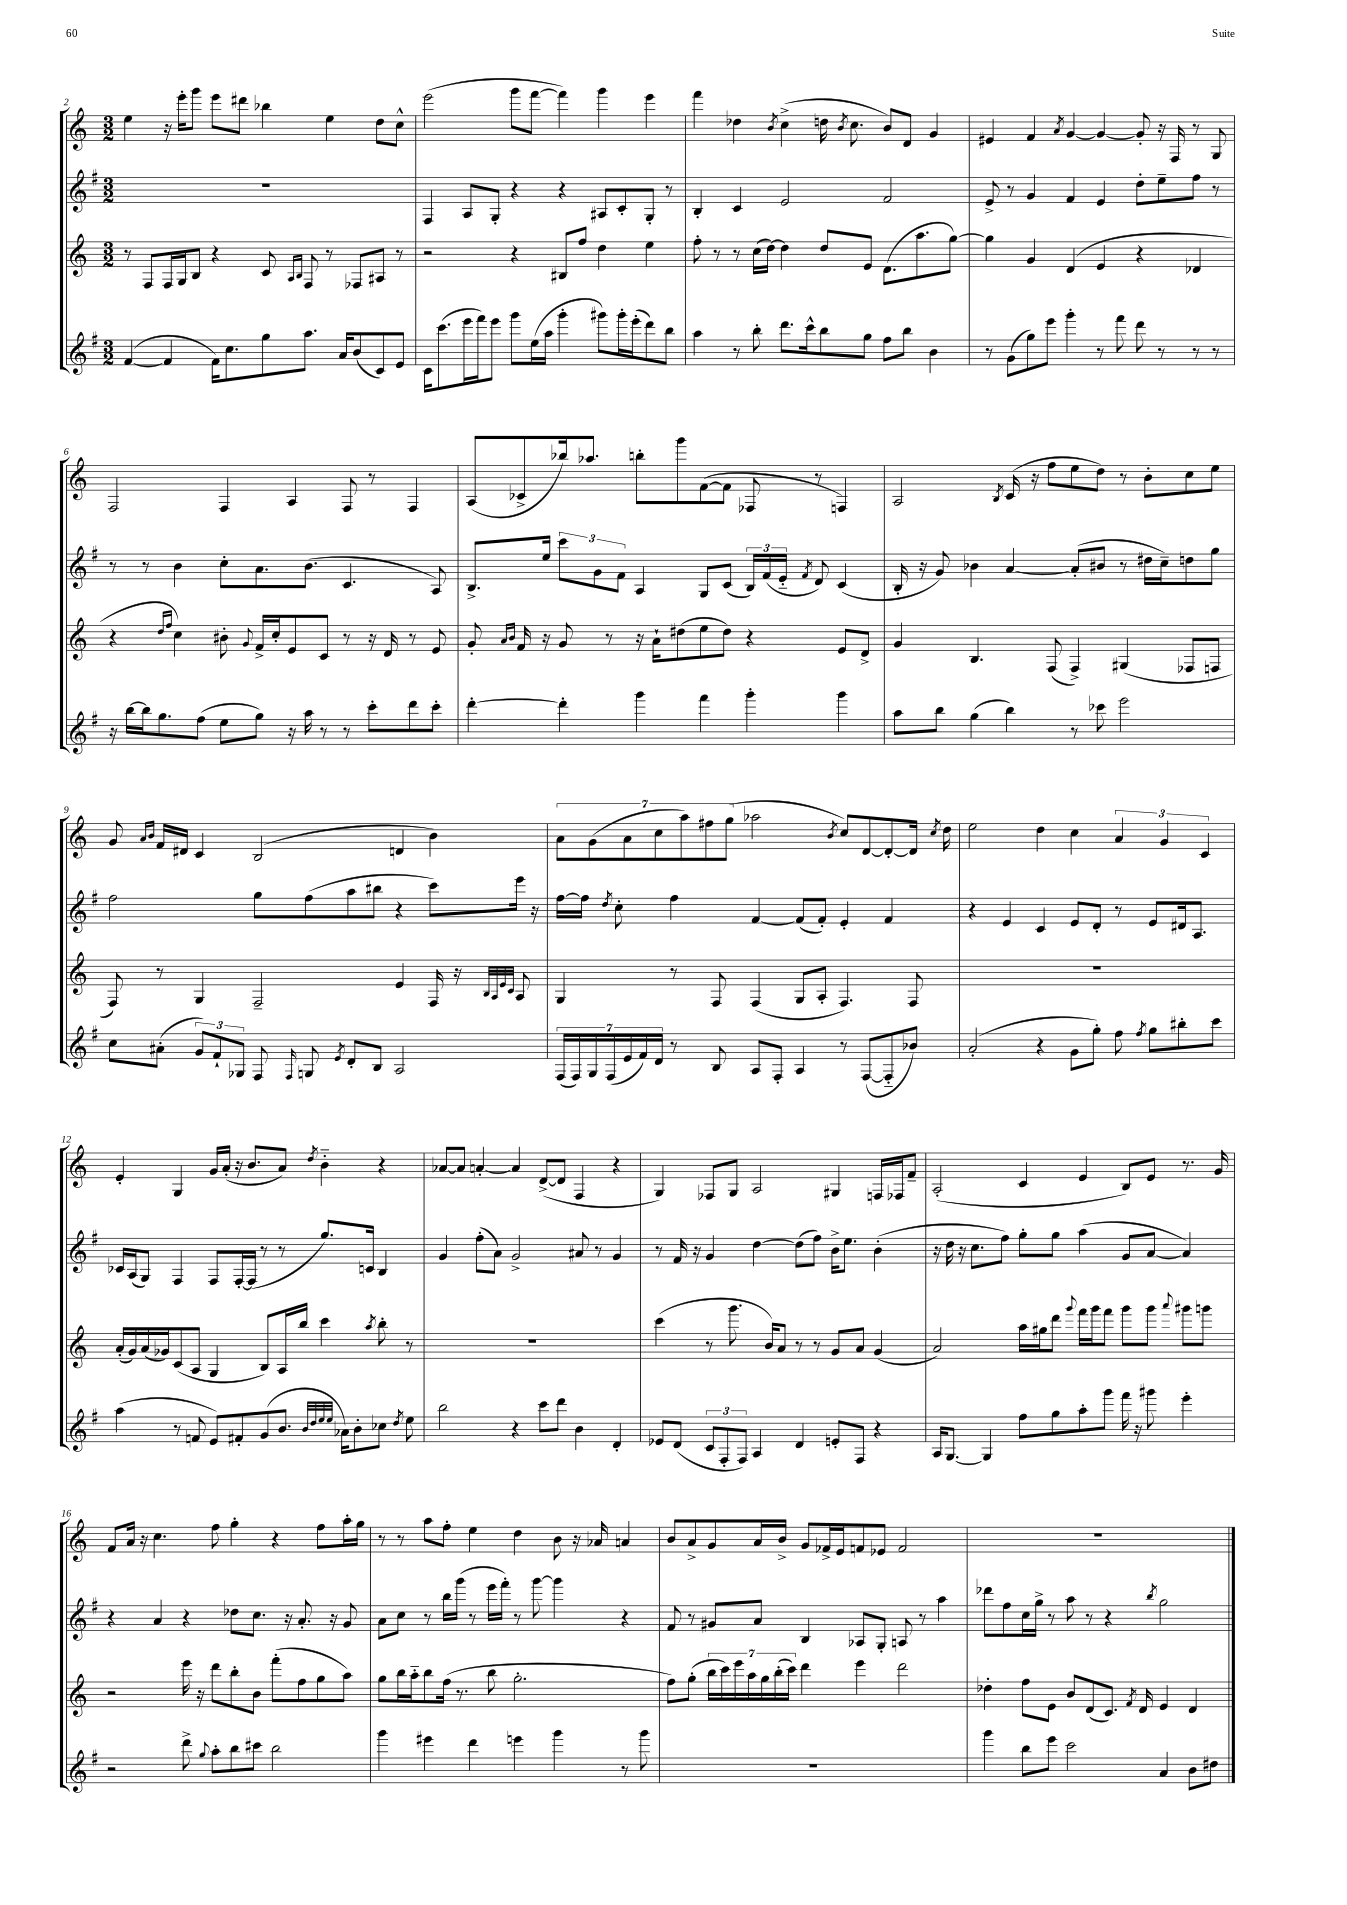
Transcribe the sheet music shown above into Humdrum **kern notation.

**kern	**kern	**kern	**kern
*staff4	*staff3	*staff2	*staff1
*clefG2	*clefG2	*clefG2	*clefG2
*k[f#]	*k[]	*k[f#]	*k[]
*M3/2	*M3/2	*M3/2	*M3/2
([4f#	8r	1.r	4ee
.	8F	.	.
4f#]	16F	.	16r
.	16G	.	16eee'
.	8B	.	8ggg
16f#)	4r	.	8eee
8.cc	.	.	.
.	.	.	8ddd#
8gg	8c	.	4bb-
.	16qqA	.	.
.	16qqB	.	.
8.aa	8F	.	.
.	8r	.	4ee
16a	.	.	.
(8b	8F-	.	.
8c)	8A#	.	8dd
8e	8r	.	8cc^^
=	=	=	=
16c	2r	4F#	(2eee
(8.ccc	.	.	.
16eee	.	8A	.
16fff#)	.	.	.
8eee	.	8G'	.
8ggg	4r	4r	8ggg
(16ee	.	.	[8fff
16aa	.	.	.
4ggg'	8B#	4r	4fff])
.	8ff	.	.
8ggg#)	4dd	8A#	4ggg
16ggg#'	.	8c'	.
(16eee'	.	.	.
8ddd)	4ee	8G'	4eee
8bb	.	8r	.
=	=	=	=
4aa	8ff'	4B'	4fff
.	8r	.	.
8r	8r	4c	4dd-
8bb'	(16cc	.	.
.	[16dd)	.	.
.	.	.	8qb
8.ddd	4dd]	2e	(4cc^
16ccc^^	.	.	.
8bb	8dd	.	16dd
.	.	.	8qb
.	.	.	8.cc
8gg	8e	.	.
8ff#	(8.d	2f#	8b)
8bb	.	.	8d
.	8.aa	.	.
4b	.	.	4g
.	[8gg)	.	.
=	=	=	=
8r	4gg]	8e^	4e#
(8g	.	8r	.
8gg)	4g	4g	4f
8eee	.	.	.
.	.	.	8qa
4ggg'	(4d	4f#	[4g
8r	4e	4e	4g_
8fff#	.	.	.
8ddd	4r	8dd'	8g']
8r	.	8ee~	16r
.	.	.	16F
8r	4d-	8ff#	8r
8r	.	8r	8G
=	=	=	=
16r	4r	8r	2F
[16bb	.	.	.
16bb]	.	8r	.
8.gg	.	.	.
.	16qqdd	.	.
.	16qqff	.	.
.	4cc)	4b	.
(8ff#	.	.	.
8ee	8b#'	8cc'	4F
.	8qqg	.	.
8gg)	16f^	8.a	.
.	16cc'	.	.
16r	8e	.	4A
16aa	.	(8.b	.
8r	8c	.	.
8r	8r	4.c	8F
8ccc'	16r	.	8r
.	16d	.	.
8ddd	8r	.	4F
8ccc'	8e	8A)	.
=	=	=	=
[4ddd'	8g'	8.B^	(8A
.	16qqa	.	.
.	16qqb	.	.
.	16f	.	8c-^
.	16r	16ee	.
4ddd']	8g	12ccc	16bb-)
.	.	.	8.aa-
.	.	12g	.
.	8r	.	.
.	.	12f#	.
4ggg	16r	4A	8bb'
.	16a`	.	.
.	(8dd#	.	8ggg
4fff#	8ee	8G	([8f
.	8dd#)	(8c	8f]
4ggg'	4r	24B)	8F-
.	.	(24f#	.
.	.	24e'~	.
.	.	8qf#	.
.	.	8d)	8r
4ggg	8e	(4c	4F)
.	8d^	.	.
=	=	=	=
8aa	4g	16B'	2A
.	.	16r	.
8bb	.	8g)	.
(4gg	4.B	4b-	.
.	.	.	8qB
4bb)	.	[4a	(16c
.	.	.	16r
.	(8F	.	8ff
8r	4F^)	(8a']	8ee
8ccc-	.	8b#	8dd)
2eee	(4G#	8r	8r
.	.	16dd#	8b'
.	.	16cc~)	.
.	8F-	8dd	8cc
.	8F	8gg	8ee
=	=	=	=
8cc	8F)	2ff#	8g
.	.	.	16qqa
.	.	.	16qqb
(8a#'	8r	.	16f
.	.	.	16d#
12g)	4G	.	4c
12f#`	.	.	.
12G-	.	.	.
8F#	2F~	8gg	(2B
16qqF#	.	.	.
8G	.	(8ff#	.
8qe	.	.	.
8d'	.	8aa	.
8B	.	8bb#	.
2A	4e	4r	4d
.	16F	8ccc)	4b)
.	16r	.	.
.	32qqB	.	.
.	32qqA	.	.
.	32qqe	.	.
.	32qqc	.	.
.	8A	16eee	.
.	.	16r	.
=	=	=	=
(28F#	4G	[16ff#	14a
28F#)	.	.	.
.	.	16ff#]	.
28G	.	.	(14g
(28F#	.	.	.
.	.	8qdd	.
.	.	8cc'	.
28e	.	.	14a
28f#)	.	.	.
28d	.	.	14cc
8r	8r	4ff#	.
.	.	.	14aa)
.	.	.	14ff#
8B	8F	.	.
.	.	.	(14gg
8A	(4F	[4f#	2aa-
8F#'	.	.	.
4A	8G	(8f#]	.
.	8A'	8f#')	.
.	.	.	8qb
8r	4.F)	4e'	8cc)
([8F#	.	.	[8d
8F#'~]	.	4f#	8d'_
8b-)	8F	.	16d]
.	.	.	8qcc
.	.	.	16dd
=	=	=	=
(2a'	1.r	4r	2ee
.	.	4e	.
4r	.	4c	4dd
8g	.	8e	4cc
8gg')	.	8d'	.
8ff#	.	8r	6a
8qff#	.	.	.
8gg	.	8e	.
.	.	.	6g
8bb#'	.	16d#	.
.	.	8.A	.
.	.	.	6c
8ccc	.	.	.
=	=	=	=
(4aa	(16a'	16c-	4e'
.	16g)	(16A	.
.	(16a	8G)	.
.	16g-)	.	.
8r	(8c	4F#	4G
8f	8A	.	.
8e)	4G	8F#	16g
.	.	.	(16a'
8f#'	.	[16F#'	16r
.	.	(16F#]	8.b
(8g	8B)	8r	.
8.b	16A	8r	8a)
.	16bb	.	.
.	.	.	8qdd
.	4ccc	8.gg)	4b'~
32qqb	.	.	.
32qqdd	.	.	.
32qqee	.	.	.
32qqee	.	.	.
16a-)	.	.	.
8b'	.	.	.
.	.	16c	.
.	8qaa	.	.
8cc-	8bb'	4B	4r
8qdd	.	.	.
8ee	8r	.	.
=	=	=	=
2bb	1.r	4g	[8a-
.	.	.	8a-]
.	.	(8ff#'	[4a'
.	.	8a)	.
4r	.	2g^	4a]
8ccc	.	.	([8d^
8ddd	.	.	8d]
4b	.	8a#	4F
.	.	8r	.
4d'	.	4g	4r
=	=	=	=
8e-	(4ccc	8r	4G)
(8d	.	16f#	.
.	.	16r	.
12c	8r	4g	8F-
12F#'	.	.	.
.	8.ggg	.	8G
12F#)	.	.	.
4A	.	[4dd	2A
.	16b)	.	.
.	8a	.	.
4d	8r	(8dd]	.
.	8r	8ff#)	.
8e'	8g	16b^	4G#
.	.	8.ee	.
8F#	8a	.	.
4r	(4g	(4b'	16F
.	.	.	16F-
.	.	.	8f~
=	=	=	=
16A	2a)	16r	(2A'
[8.G	.	16dd	.
.	.	16r	.
.	.	8.cc	.
4G]	.	.	.
.	.	8ff#)	.
8ff#	16aa	8gg'	4c
.	16gg#	.	.
8gg	8ddd	8gg	.
.	8qqggg	.	.
8aa'	16fff	(4aa	4e
.	16ggg	.	.
8ggg	8fff	.	.
16fff#	8ggg	8g	8B)
16r	.	.	.
8ggg#	8ggg	[8a	8e
.	8qqaaa	.	.
4eee'	8ggg#	4a])	8.r
.	8ggg	.	.
.	.	.	16g
=	=	=	=
2r	2r	4r	8f
.	.	.	16a
.	.	.	16r
.	.	4a	4.cc
8ddd^	16eee	4r	.
.	16r	.	.
8qqgg	.	.	.
8aa'	8ddd	.	8ff
8bb	8bb'	8dd-	4gg'
8ccc#	8b	8.cc	.
2bb	(8fff'	.	4r
.	.	16r	.
.	8ff	8.a'	.
.	8gg	.	8ff
.	.	16r	.
.	8aa)	8g	16aa'
.	.	.	16gg
=	=	=	=
4ggg	8gg	8a	8r
.	16bb	8cc	8r
.	16aa'~	.	.
4eee#	8bb	8r	8aa
.	(16ff	16bb	8ff'
.	8.r	(16ggg	.
4ddd	.	8r	4ee
.	8bb	16eee	.
.	.	16fff#')	.
4eee	2.gg'	8r	4dd
.	.	[8ggg	.
4ggg	.	4ggg]	8b
.	.	.	16r
.	.	.	16a-
8r	.	4r	4a
8ggg	.	.	.
=	=	=	=
1.r	8ff)	8f#	8b
.	(8gg'	8r	8a^
.	28bb	8g#	8g
.	28ccc)	.	.
.	28eee	.	.
.	28aa	.	.
.	.	8a	16a
.	28gg	.	.
.	(28bb'	.	.
.	.	.	16b^
.	28ccc)	.	.
.	4ddd	4B	8g
.	.	.	16f-^
.	.	.	16e
.	4eee	8A-	8f
.	.	8G'	8e-
.	2ddd	8A	2f
.	.	8r	.
.	.	4aa	.
=	=	=	=
4ggg	4dd-'	8ddd-	1.r
.	.	8ff#	.
8bb	8ff	16cc	.
.	.	16gg^	.
8eee	8e	8r	.
2ccc	8b	8aa	.
.	(8d	8r	.
.	8.c)	4r	.
.	8qf	.	.
.	16d	.	.
.	.	8qbb	.
4a	4e	2gg	.
8b	4d	.	.
8dd#	.	.	.
==	==	==	==
*-	*-	*-	*-
